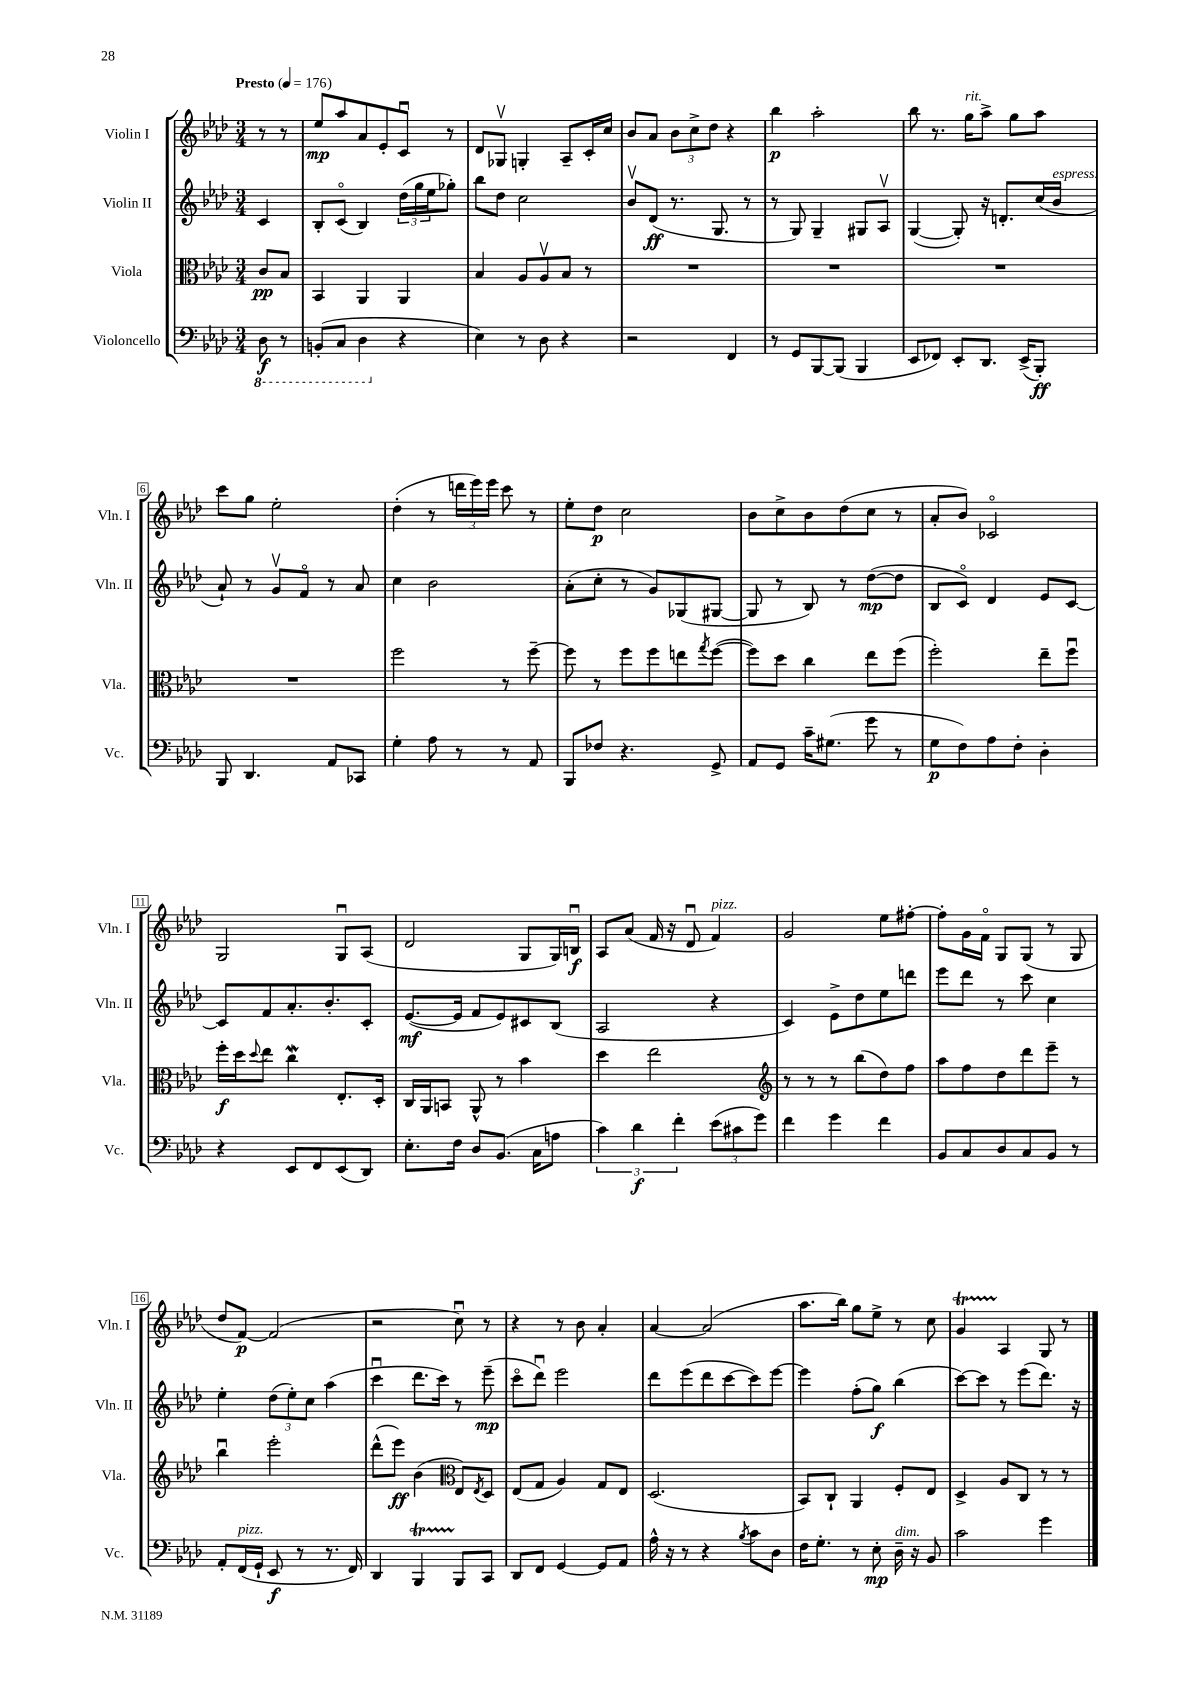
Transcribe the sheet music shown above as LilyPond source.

<<
\new StaffGroup <<
\new Staff = "s0" \with { instrumentName = "Violin I" shortInstrumentName = "Vln. I" } {
    \clef treble \key aes \major \numericTimeSignature \time 3/4 \partial 4 \tempo "Presto" 4 = 176
    r8 r8 |
    ees''8\mp aes''8 aes'8 ees'8-. c'8\downbow r8 |
    des'8 ges8\upbow g4-. aes8-- c'16-. c''16 |
    bes'8 aes'8 \tuplet 3/2 { bes'8 c''8-> des''8 } r4 |
    bes''4\p aes''2-. |
    bes''8 r8. g''16^\markup { \italic "rit." } aes''8-> g''8 aes''8 |
    c'''8 g''8 ees''2-. |
    des''4-.( r8 \tuplet 3/2 { d'''16 ees'''16) ees'''16 } c'''8 r8 |
    ees''8-. des''8\p c''2 |
    bes'8 c''8-> bes'8 des''8( c''8 r8 |
    aes'8-. bes'8) ces'2\flageolet |
    g2 g8\downbow aes8( |
    des'2 g8 g16) b16\downbow\f |
    aes8 aes'8( f'16 r16 des'8\downbow f'4^\markup { \italic "pizz." }) |
    g'2 ees''8 fis''8~-. |
    fis''8-. g'16 f'16\flageolet g8 g8( r8 g8 |
    des''8 f'8~\p) f'2( |
    r2 c''8\downbow) r8 |
    r4 r8 bes'8 aes'4-. |
    aes'4~ aes'2( |
    aes''8. bes''16) g''8 ees''8-> r8 c''8 |
    g'4\startTrillSpan aes4\stopTrillSpan g8 r8 \bar "|." |
}
\new Staff = "s1" \with { instrumentName = "Violin II" shortInstrumentName = "Vln. II" } {
    \clef treble \key aes \major \numericTimeSignature \time 3/4 \partial 4
    c'4 |
    bes8-. c'8\flageolet( bes4) \tuplet 3/2 { des''16( g''16 ees''16 } ges''8-.) |
    bes''8 des''8 c''2 |
    bes'8\upbow des'8\ff( r8. g8. r8 |
    r8 g8) g4-- gis8 aes8\upbow |
    g4~( g8-.) r16 d'8.-. c''16( bes'16^\markup { \italic "espress." } |
    aes'8-!) r8 g'8\upbow f'8\flageolet r8 aes'8 |
    c''4 bes'2 |
    aes'8-.( c''8-. r8 g'8) ges8( gis8~ |
    gis8 r8 bes8) r8 des''8~\mp( des''8 |
    bes8 c'8\flageolet) des'4 ees'8 c'8~ |
    c'8 f'8 aes'8.-. bes'8.-. c'8-. |
    ees'8.~\mf( ees'16 f'8 ees'8) cis'8 bes8( |
    aes2 r4 |
    c'4) ees'8-> des''8 ees''8 d'''8 |
    ees'''8 des'''8 r8 c'''8 c''4 |
    ees''4-. \tuplet 3/2 { des''8( ees''8-.) c''8 } aes''4( |
    c'''4\downbow des'''8. c'''16) r8 ees'''8--\mp( |
    c'''8\flageolet des'''8\downbow) ees'''2 |
    des'''8 ees'''8( des'''8 c'''8~ c'''8) ees'''8~ |
    ees'''4 f''8-.( g''8\f) bes''4( |
    c'''8~) c'''8 r8 ees'''8( des'''8.) r16 \bar "|." |
}
\new Staff = "s2" \with { instrumentName = "Viola" shortInstrumentName = "Vla." } {
    \clef alto \key aes \major \numericTimeSignature \time 3/4 \partial 4
    c'8\pp bes8 |
    bes,4 aes,4 aes,4 |
    bes4 aes8 aes8\upbow bes8 r8 |
    R2. |
    R2. |
    R2. |
    R2. |
    f''2 r8 f''8~-- |
    f''8 r8 f''8 f''8 e''8 \acciaccatura { g''8 } f''8~( |
    f''8) des''8 c''4 ees''8 f''8( |
    f''2-.) ees''8-- f''8\downbow |
    f''16-.\f des''16 \appoggiatura { des''8 } ees''8 c''4\mordent ees8.-. des16-. |
    c16 aes,16 b,8 aes,8-^ r8 bes'4 |
    des''4 ees''2 |
    \clef treble r8 r8 r8 bes''8( des''8) f''8 |
    aes''8 f''8 des''8 des'''8 ees'''8-- r8 |
    bes''4\downbow ees'''2-. |
    des'''8-^( ees'''8\ff) bes'4( \clef alto ees8) \acciaccatura { ees8 } des8 |
    ees8( g8 aes4) g8 ees8 |
    des2.( |
    bes,8) c8-! aes,4 f8-. ees8 |
    des4-> aes8 c8 r8 r8 \bar "|." |
}
\new Staff = "s3" \with { instrumentName = "Violoncello" shortInstrumentName = "Vc." } {
    \clef bass \key aes \major \numericTimeSignature \time 3/4 \partial 4
    \ottava #-1 des,8\f r8 |
    b,,8-.( c,8 des,4 \ottava #0 r4 |
    ees4) r8 des8 r4 |
    r2 f,4 |
    r8 g,8 bes,,8~ bes,,8( bes,,4 |
    ees,8 fes,8) ees,8-. des,8. ees,16->( bes,,8-.\ff) |
    bes,,8 des,4. aes,8 ces,8 |
    g4-. aes8 r8 r8 aes,8 |
    bes,,8 fes8 r4. g,8-> |
    aes,8 g,8 c'16-- gis8.( g'8 r8 |
    g8\p f8) aes8 f8-. des4-. |
    r4 ees,8 f,8 ees,8( des,8) |
    ees8.-. f16 des8 bes,8.( c16 a8 |
    \tuplet 3/2 { c'4) des'4\f f'4-. } \tuplet 3/2 { ees'8( cis'8 g'8) } |
    f'4 g'4 f'4 |
    bes,8 c8 des8 c8 bes,8 r8 |
    aes,8-. f,16^\markup { \italic "pizz." }( g,16-! ees,8\f r8 r8. f,16) |
    des,4 bes,,4\startTrillSpan bes,,8\stopTrillSpan c,8 |
    des,8 f,8 g,4~ g,8 aes,8 |
    aes16-^ r16 r8 r4 \acciaccatura { bes8 } c'8 des8 |
    f16 g8.-. r8 ees8-.\mp des16--^\markup { \italic "dim." } r16 bes,8 |
    c'2 g'4 \bar "|." |
}
>>
>>
\layout { \context { \Score \override BarNumber.stencil = #(make-stencil-boxer 0.1 0.3 ly:text-interface::print) } }
